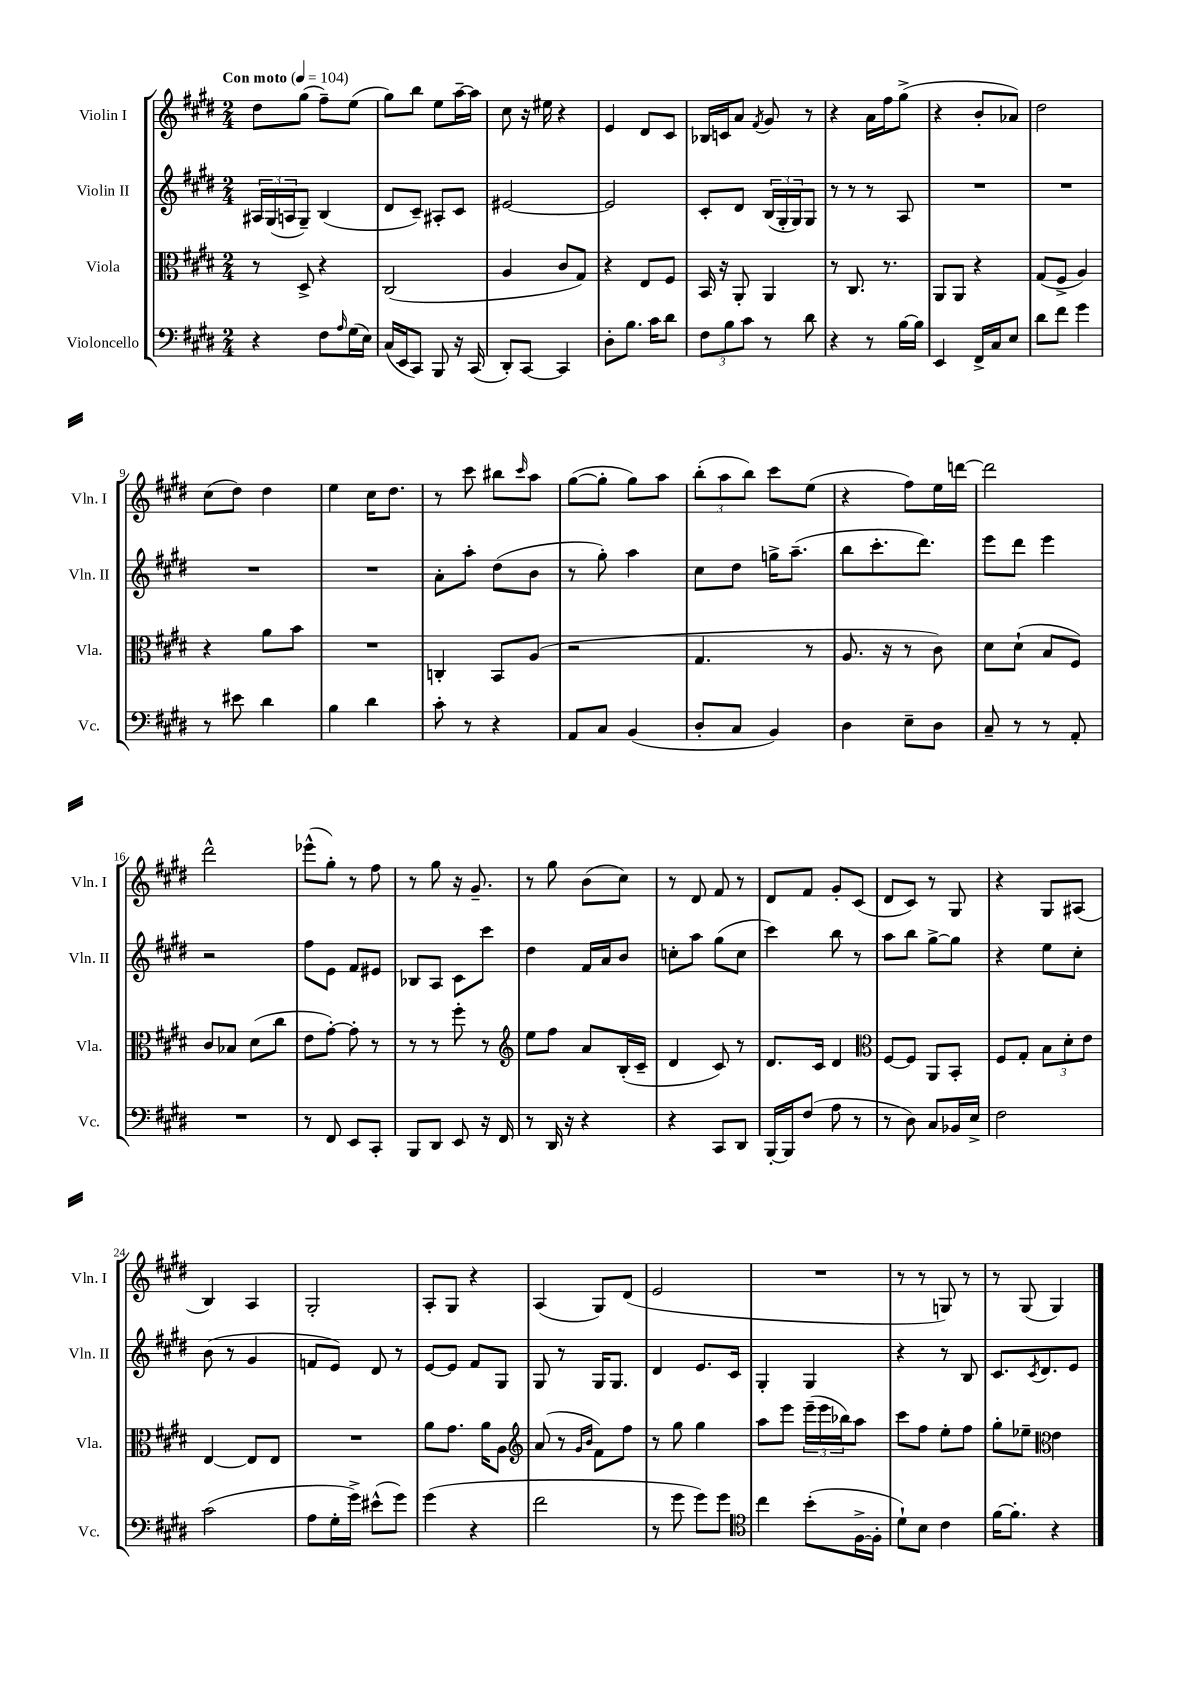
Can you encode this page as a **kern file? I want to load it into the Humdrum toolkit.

**kern	**kern	**kern	**kern
*staff4	*staff3	*staff2	*staff1
*clefF4	*clefC3	*clefG2	*clefG2
*k[f#c#g#d#]	*k[f#c#g#d#]	*k[f#c#g#d#]	*k[f#c#g#d#]
*M2/4	*M2/4	*M2/4	*M2/4
*MM104	*MM104	*MM104	*MM104
4r	8r	24A#	8dd#
.	.	(24G#	.
.	.	24A	.
.	8D#^	8G#~)	(8gg#
8F#	4r	(4B	8ff#~)
16qqA	.	.	.
(16G#	.	.	(8ee
16E)	.	.	.
=	=	=	=
(16C#	(2C#	8d#	8gg#)
16EE	.	.	.
8CC#)	.	8c#~)	8bb
8BBB	.	8A#'	8ee
16r	.	8c#	[16aa~
(16CC#	.	.	16aa]
=	=	=	=
8DD#')	4A	[2e#	8cc#
[8CC#	.	.	16r
.	.	.	16ee#
4CC#]	8c#	.	4r
.	8G#)	.	.
=	=	=	=
8D#'	4r	2e#]	4e
8.B	.	.	.
.	8E	.	8d#
16c#	.	.	.
8d#	8F#	.	8c#
=	=	=	=
12F#	16BB	8c#'	16B-
.	16r	.	16c
12B	.	.	.
.	8AA'	8d#	8a
12c#	.	.	.
.	.	.	8qf#
8r	4AA	(24B	8g#
.	.	24G#'	.
.	.	24G#)	.
8d#	.	8G#	8r
=	=	=	=
4r	8r	8r	4r
.	8.C#	8r	.
8r	.	8r	16a
.	8.r	.	16ff#
[16B	.	8A	(8gg#^
16B]	.	.	.
=	=	=	=
4EE	8AA	2r	4r
.	8AA	.	.
16FF#^	4r	.	8b'
16C#	.	.	.
8E	.	.	8a-)
=	=	=	=
8d#	(8G#	2r	2dd#
8f#	8F#^	.	.
4g#	4A)	.	.
=	=	=	=
8r	4r	2r	(8cc#
8e#	.	.	8dd#)
4d#	8a	.	4dd#
.	8b	.	.
=	=	=	=
4B	2r	2r	4ee
4d#	.	.	16cc#
.	.	.	8.dd#
=	=	=	=
8c#'	4C'	8a'	8r
8r	.	8aa'	8ccc#
4r	8BB	(8dd#	8bb#
.	.	.	16qqccc#
.	(8A	8b	8aa
=	=	=	=
8AA	2r	8r	([8gg#
8C#	.	8gg#')	8gg#']
(4BB	.	4aa	8gg#)
.	.	.	8aa
=	=	=	=
8D#'	4.G#	8cc#	(12bb'
.	.	.	12aa
8C#	.	8dd#	.
.	.	.	12bb)
4BB)	.	16gg^	8ccc#
.	.	(8.aa~	.
.	8r	.	(8ee
=	=	=	=
4D#	8.A	8bb	4r
.	.	8.ccc#'	.
.	16r	.	.
8E~	8r	.	8ff#)
.	.	8.ddd#)	.
8D#	8c#)	.	16ee
.	.	.	[16ddd
=	=	=	=
8C#~	8d#	8eee	2ddd]
8r	(8d#`	8ddd#	.
8r	8B	4eee	.
8AA'	8F#)	.	.
=	=	=	=
2r	8c#	2r	2ddd#^^
.	8B-	.	.
.	(8d#	.	.
.	8cc#	.	.
=	=	=	=
8r	8e	8ff#	(8eee-^^
8FF#	[8g#')	8e	8gg#')
8EE	8g#']	8f#	8r
8CC#'	8r	8e#	8ff#
=	=	=	=
8BBB	8r	8B-	8r
8DD#	8r	8A	8gg#
8EE	8ff#'	8c#	16r
.	.	.	8.g#~
16r	8r	8ccc#	.
16FF#	.	.	.
=	=	=	=
*	*clefG2	*	*
8r	8ee	4dd#	8r
16DD#	8ff#	.	8gg#
16r	.	.	.
4r	8a	16f#	(8b
.	.	16a	.
.	(16B'	8b	8cc#)
.	16c#~	.	.
=	=	=	=
4r	4d#	8cc'	8r
.	.	8aa	8d#
8CC#	8c#)	(8gg#	8f#
8DD#	8r	8cc	8r
=	=	=	=
[16BBB'	8.d#	4ccc#)	8d#
16BBB]	.	.	.
(8F#	.	.	8f#
.	16c#	.	.
8A	4d#	8bb	8g#'
8r	.	8r	(8c#
=	=	=	=
*	*clefC3	*	*
8r	[8F#	8aa	8d#
8D#)	8F#]	8bb	8c#)
8C#	8AA	[8gg#^	8r
16BB-	8BB'	8gg#]	8G#
16E^	.	.	.
=	=	=	=
2F#	8F#	4r	4r
.	8G#'	.	.
.	12B	8ee	8G#
.	12d#'	.	.
.	.	8cc#'	(8A#
.	12e	.	.
=	=	=	=
(2c#	[4E	(8b	4B)
.	.	8r	.
.	8E]	4g#	4A
.	8E	.	.
=	=	=	=
8A	2r	8f	2G#'
16G#'	.	8e)	.
16g#^)	.	.	.
(8e#^^	.	8d#	.
8g#)	.	8r	.
=	=	=	=
(4g#	8a	[8e	8A'
.	8.g#	8e]	8G#
4r	.	8f#	4r
.	16a	.	.
.	8A	8G#	.
=	=	=	=
*	*clefG2	*	*
2f#	(8a	8G#	(4A
.	8r	8r	.
.	16qqg#	.	.
.	16qqb	.	.
.	8f#)	16G#	8G#)
.	.	8.G#	.
.	8ff#	.	(8d#
=	=	=	=
8r	8r	4d#	2e
8g#	8gg#	.	.
8g#)	4gg#	8.e	.
8g#	.	.	.
.	.	16c#	.
=	=	=	=
*clefC4	*	*	*
4cc#	8aa	4G#'	2r
.	8eee	.	.
(8b'	(24eee~	4G#	.
.	24eee	.	.
.	24bb-)	.	.
[16F#^	8aa	.	.
16F#']	.	.	.
=	=	=	=
8d#`)	8ccc#	4r	8r
8B	8ff#	.	8r
4c#	8ee'	8r	8G)
.	8ff#	8B	8r
=	=	=	=
[16f#	8gg#'	8.c#	8r
8.f#']	.	.	.
.	8ee-~	.	(8G#
.	.	8qc#	.
.	.	8.d#	.
*	*clefC3	*	*
4r	4e	.	4G#)
.	.	8e	.
==	==	==	==
*-	*-	*-	*-
